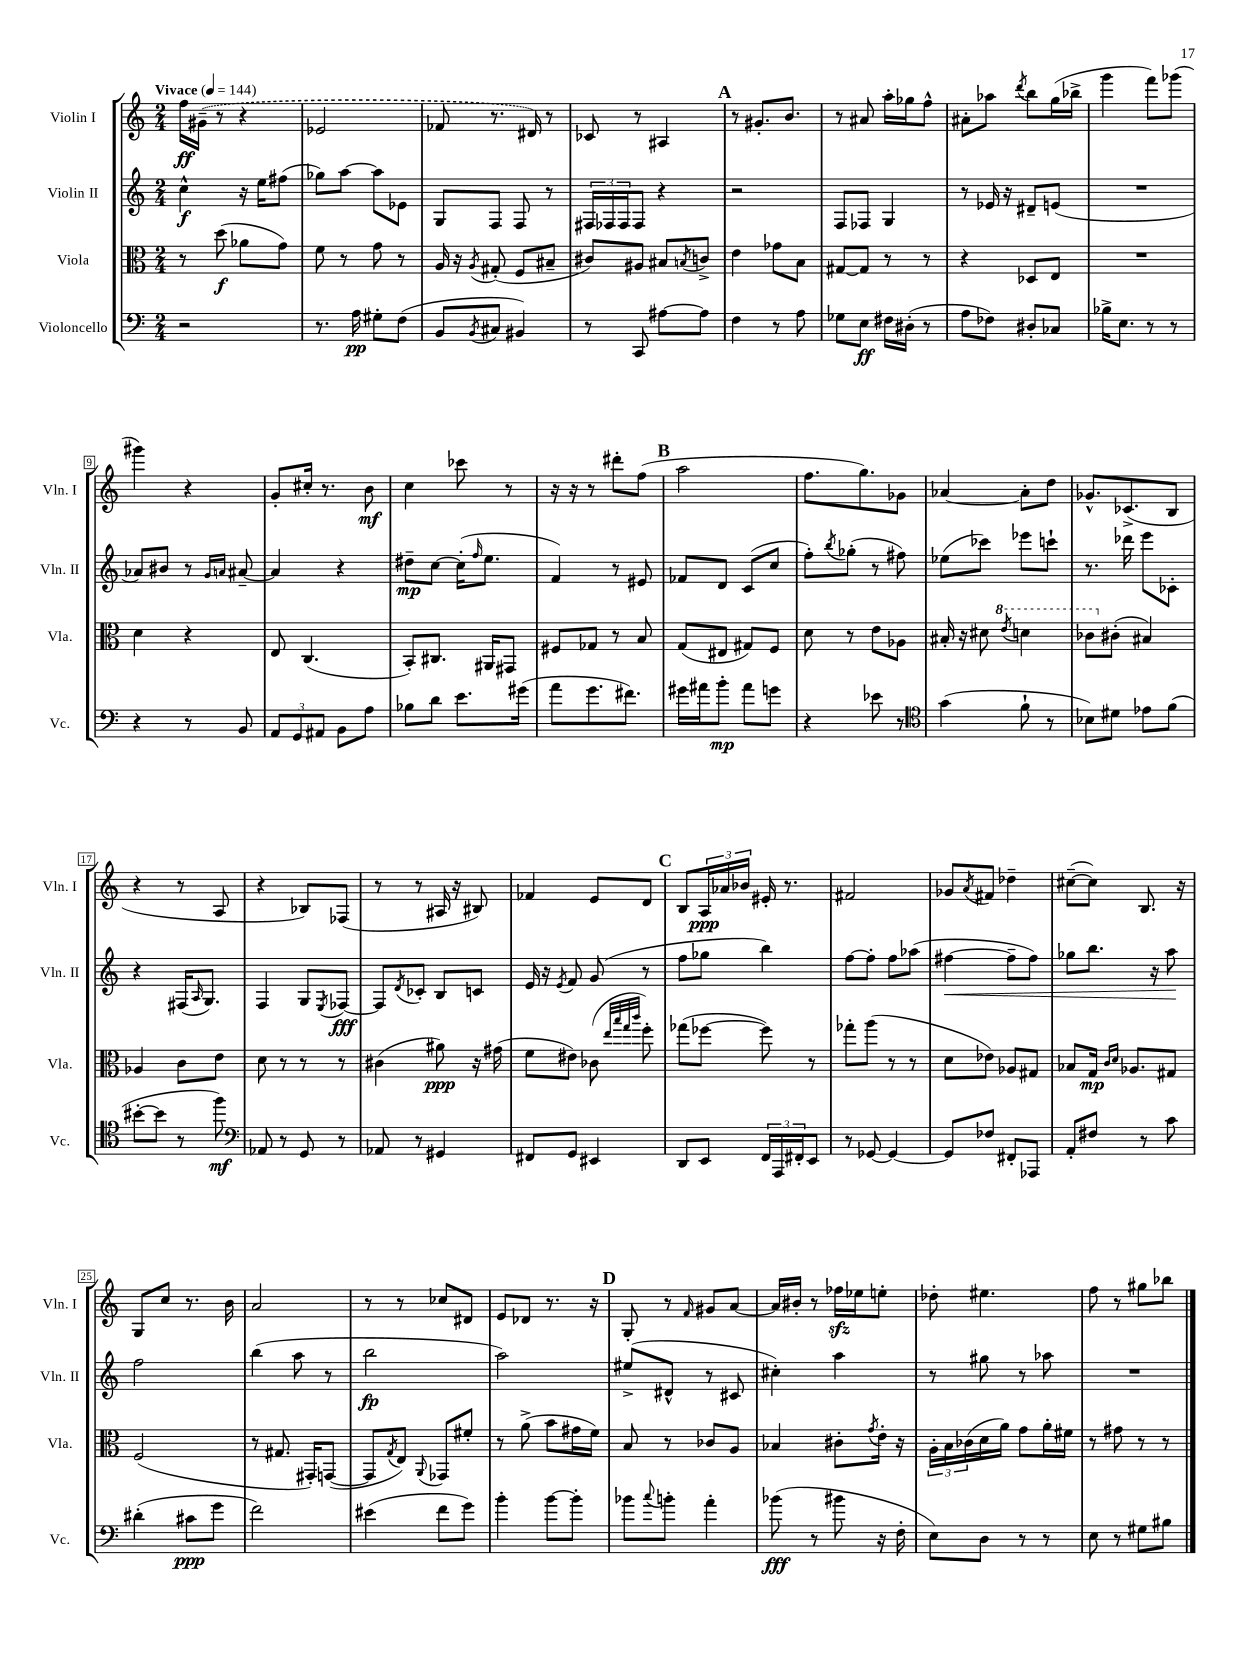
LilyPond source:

<<
\new StaffGroup <<
\new Staff = "s0" \with { instrumentName = "Violin I" shortInstrumentName = "Vln. I" } {
    \clef treble \key c \major \numericTimeSignature \time 2/4 \tempo "Vivace" 4 = 144
    f''16\ff \once \slurDashed gis'16--( r8 r4 |
    ees'2 |
    fes'8 r8. dis'16) r8 |
    ces'8 r8 ais4 |
    \mark \markup { \bold "A" } r8 gis'8.-. b'8. |
    r8 ais'8 a''16-. ges''16 f''8-^ |
    ais'8-. aes''8 \acciaccatura { d'''8 } b''8 g''16( bes''16-> |
    g'''4 f'''8) ges'''8( |
    gis'''4) r4 |
    g'8-. cis''16-. r8. b'8\mf |
    c''4 ces'''8 r8 |
    r16 r16 r8 dis'''8-. f''8( |
    \mark \markup { \bold "B" } a''2 |
    f''8. g''8.) ges'8 |
    aes'4~ aes'8-. d''8 |
    ges'8.-^ ces'8.->( b8 |
    r4 r8 a8 |
    r4 bes8) fes8( |
    r8 r8 ais16 r16 bis8) |
    fes'4 e'8 d'8 |
    \mark \markup { \bold "C" } b8 \tuplet 3/2 { a16\ppp aes'16 bes'16 } eis'16-. r8. |
    fis'2 |
    ges'8 \acciaccatura { a'8 } fis'8 des''4-- |
    cis''8~--( cis''8) b8. r16 |
    g8 c''8 r8. b'16 |
    a'2 |
    r8 r8 ces''8 dis'8 |
    e'8 des'8 r8. r16 |
    \mark \markup { \bold "D" } g8-. r8 \grace { f'16 } gis'8 a'8~ |
    a'16 bis'16-. r8 fes''16\sfz ees''16 e''8-. |
    des''8-. eis''4. |
    f''8 r8 gis''8 bes''8 \bar "|." |
}
\new Staff = "s1" \with { instrumentName = "Violin II" shortInstrumentName = "Vln. II" } {
    \clef treble \key c \major \numericTimeSignature \time 2/4
    c''4-^\f r16 e''16 fis''8( |
    ges''8) a''8~ a''8 ees'8 |
    g8 f8 f8 r8 |
    \tuplet 3/2 { fis16 fes16 fes16 } fes8 r4 |
    \mark \markup { \bold "A" } r2 |
    f8 fes8 g4 |
    r8 ees'16 r16 dis'8-- e'8( |
    R2 |
    aes'8) bis'8 r8 \grace { g'16 a'16 } ais'8~-- |
    ais'4 r4 |
    dis''8--\mp c''8~ c''16-.( \grace { f''16 } e''8. |
    f'4) r8 eis'8 |
    \mark \markup { \bold "B" } fes'8 d'8 c'8( c''8 |
    f''8-.) \acciaccatura { b''8 } ges''8-.( r8 fis''8) |
    ees''8( ces'''8) ees'''8 c'''8-! |
    r8. des'''16 e'''8 ces'8-. |
    r4 fis16( \grace { a16 } g8.) |
    f4 g8 \acciaccatura { e8 } fes8~\fff |
    fes8 \acciaccatura { d'8 } ces'8-. b8 c'8 |
    e'16 r16 \acciaccatura { e'8 } f'8 g'8( r8 |
    \mark \markup { \bold "C" } f''8 ges''8 b''4) |
    f''8~ f''8-. f''8 aes''8( |
    fis''4~\< fis''8-- fis''8) |
    ges''8 b''8. r16 a''8\! |
    f''2 |
    b''4( a''8 r8 |
    b''2\fp |
    a''2) |
    \mark \markup { \bold "D" } eis''8->( dis'8-^ r8 cis'8 |
    cis''4-.) a''4 |
    r8 gis''8 r8 aes''8 |
    R2 \bar "|." |
}
\new Staff = "s2" \with { instrumentName = "Viola" shortInstrumentName = "Vla." } {
    \clef alto \key c \major \numericTimeSignature \time 2/4
    r8 d''8\f( aes'8 g'8) |
    f'8 r8 g'8 r8 |
    a16 r16 \acciaccatura { a8 } gis8-.( f8 bis8-- |
    cis'8) ais8 bis8 \acciaccatura { b8 } c'8-> |
    \mark \markup { \bold "A" } e'4 ges'8 b8 |
    gis8~ gis8 r8 r8 |
    r4 des8 e8 |
    R2 |
    d'4 r4 |
    e8 c4.( |
    b,8-.) cis8. ais,16 gis,8 |
    fis8 ges8 r8 b8 |
    \mark \markup { \bold "B" } g8( eis8 gis8) f8 |
    d'8 r8 e'8 aes8 |
    bis16-. r16 dis'8 \ottava #1 \acciaccatura { e''8 } d''!4 |
    ces''8 \ottava #0 cis'8-.( bis4) |
    aes4 c'8 e'8 |
    d'8 r8 r8 r8 |
    cis'4( ais'8\ppp) r16 gis'16( |
    f'8 eis'8) ces'8( \grace { e''32 b''32 g''32 c'''32 } f''8-.) |
    \mark \markup { \bold "C" } ges''8( fes''8~ fes''8) r8 |
    ges''8-. a''8( r8 r8 |
    d'8 ees'8) aes8 gis8 |
    bes8 g16\mp \grace { c'16 d'16 } aes8. gis8 |
    f2( |
    r8 gis8. gis,16-.) g,8~( |
    g,8 \acciaccatura { g8 } e8) \appoggiatura { a,8 } ges,8 fis'8-. |
    r8 a'8->( b'8 gis'16 f'16) |
    \mark \markup { \bold "D" } b8 r8 ces'8 a8 |
    bes4 cis'8-. \acciaccatura { g'8 } e'16-. r16 |
    \tuplet 3/2 { a16-. b16 ces'16( } d'16 a'16) g'8 a'16-. fis'16 |
    r8 gis'8 r8 r8 \bar "|." |
}
\new Staff = "s3" \with { instrumentName = "Violoncello" shortInstrumentName = "Vc." } {
    \clef bass \key c \major \numericTimeSignature \time 2/4
    r2 |
    r8. a16\pp gis8-. f8( |
    b,8 \acciaccatura { b,8 } cis8 bis,4) |
    r8 c,8 ais8~ ais8 |
    \mark \markup { \bold "A" } f4 r8 a8 |
    ges8 e8\ff fis16 dis16-.( r8 |
    a8 fes8) dis8-. ces8 |
    bes16-> e8. r8 r8 |
    r4 r8 b,8 |
    \tuplet 3/2 { a,8 g,8 ais,8 } b,8 a8 |
    bes8 d'8 e'8. gis'16( |
    a'8 g'8. fis'8.) |
    \mark \markup { \bold "B" } gis'16 ais'16 b'8-.\mp ais'8 g'8 |
    r4 ees'8 r8 |
    \clef tenor g'4( f'8-! r8 |
    bes8) dis'8 ees'8 f'8( |
    bis'8~-. bis'8 r8 f''8\mf) |
    \clef bass aes,8 r8 g,8 r8 |
    aes,8 r8 gis,4 |
    fis,8 g,8 eis,4 |
    \mark \markup { \bold "C" } d,8 e,8 \tuplet 3/2 { f,16 a,,16 fis,16-. } e,8 |
    r8 ges,8~ ges,4~ |
    ges,8 fes8 fis,8-. aes,,8 |
    a,8-. fis8 r8 c'8 |
    dis'4-.( cis'8\ppp g'8 |
    f'2) |
    eis'4( f'8 g'8) |
    b'4-. b'8~ b'8-. |
    \mark \markup { \bold "D" } bes'8 \appoggiatura { c''8 } b'8-. a'4-. |
    bes'8\fff( r8 bis'8 r16 f16-. |
    e8) d8 r8 r8 |
    e8 r8 gis8 bis8 \bar "|." |
}
>>
>>
\layout { \context { \Score \override BarNumber.stencil = #(make-stencil-boxer 0.1 0.3 ly:text-interface::print) } }
